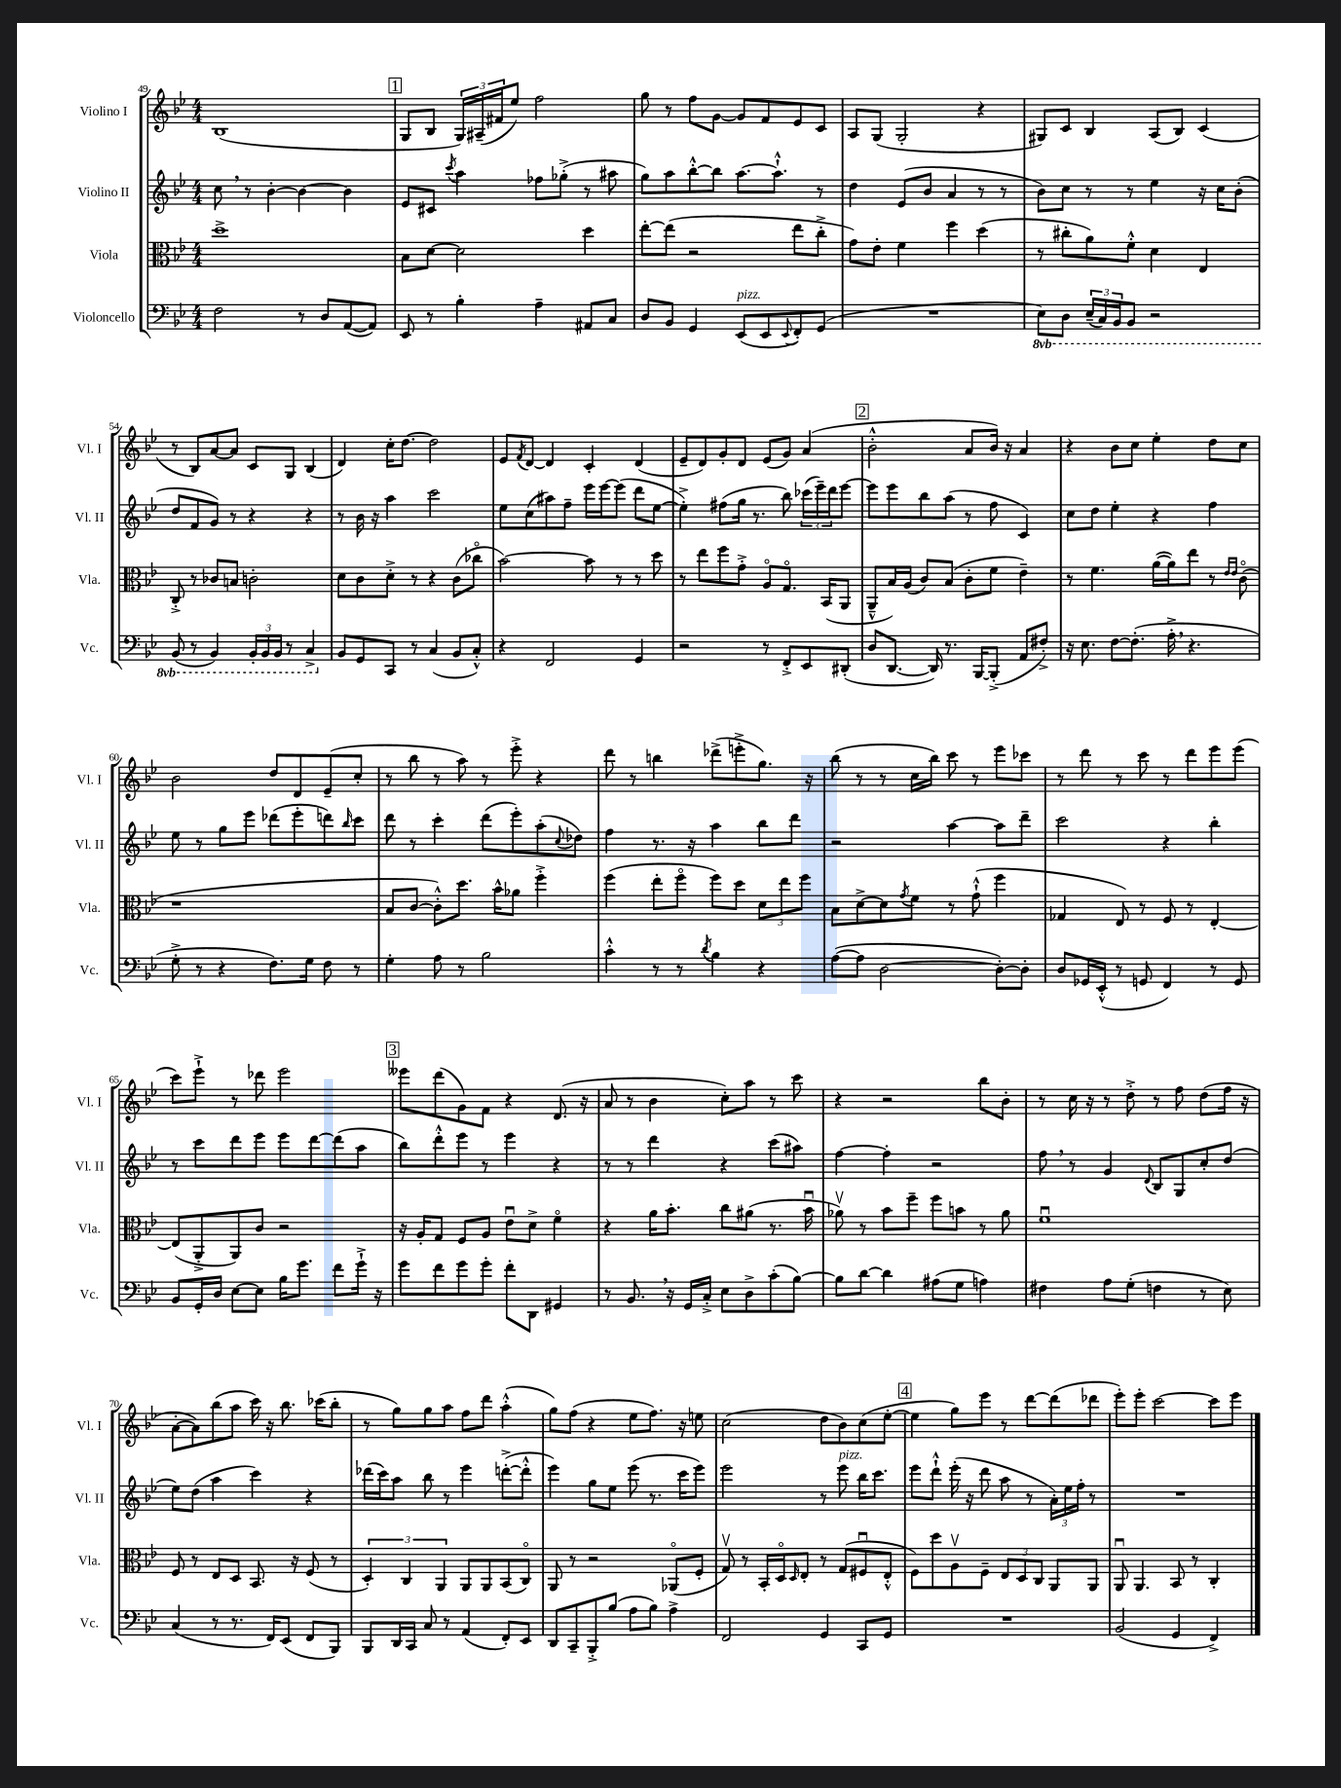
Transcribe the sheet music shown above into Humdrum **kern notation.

**kern	**kern	**kern	**kern
*staff4	*staff3	*staff2	*staff1
*clefF4	*clefC3	*clefG2	*clefG2
*k[b-e-]	*k[b-e-]	*k[b-e-]	*k[b-e-]
*M4/4	*M4/4	*M4/4	*M4/4
2F	1dd^	8cc	(1B-
.	.	8r	.
.	.	[4b-'	.
8r	.	4b-_	.
8D	.	.	.
([8AA	.	4b-]	.
8AA])	.	.	.
=	=	=	=
8EE-	8B-	8e-	8G
8r	[8d	8c#	8B-
.	.	8qccc	.
4B-'	2d]	4aa	24G)
.	.	.	(24A#~
.	.	.	24f#
.	.	.	8ee-)
4A~	.	8ff-	2ff
.	.	(8gg-'^	.
8AA#	4dd	8r	.
8C	.	8aa#	.
=	=	=	=
8D	[8ee-'	8gg)	8gg
8BB-	(8ee-]	8aa	8r
4GG	2r	[8bb-'^^	8ff
.	.	8bb-]	[8g
(8EE-	.	[8.aa	8g]
8EE-	.	.	8f
.	.	8.aa`^^]	.
8qqEE-	.	.	.
8FF')	8ee-	.	8e-
(8GG	8cc'^	8r	8c
=	=	=	=
1r	8g)	4dd	8A
.	8e-'	.	(8G
.	4f	(8e-	2G'
.	.	8b-	.
.	4ff	4a	.
.	(4dd	8r	4r
.	.	8r	.
=	=	=	=
8EE-)	8r	8b-)	8G#)
8DD	8cc#'	8cc	8c
(24EE-~	8a)	8r	4B-
24CC)	.	.	.
24BBB-	.	.	.
8BBB-	8f'^^	8r	.
2r	4d	4ee-	(8A
.	.	.	8B-)
.	4E-	16r	(4c
.	.	16cc	.
.	.	(8b-'	.
=	=	=	=
(8BBB-	8C'^	8dd	8r
8r	8r	8f	8B-)
4BBB-)	8c-	8g)	[8a
.	8B	8r	8a]
24BBB-'	2c'	4r	8c
24BBB-	.	.	.
24BBB-	.	.	.
8r	.	.	8G
4CC^	.	4r	(4B-
=	=	=	=
8BB-	8d	8r	4d)
8GG	8c	16b-	.
.	.	16r	.
8CC	8d'^	4aa	16cc'
.	.	.	[8.dd
8r	8r	.	.
(4C	4r	2ccc	2dd]
8BB-	(8c	.	.
8C'^^)	8cc-o	.	.
=	=	=	=
4r	[2b-)	8ee-	8e-
.	.	.	8qf
.	.	(8cc	[8d
2FF	.	8aa#)	4d]
.	.	8ff~	.
.	8b-]	16eee-	4c'
.	.	[16eee-	.
.	8r	(8eee-]	.
4GG	8r	8ddd	(4d
.	8dd	[8ee-	.
=	=	=	=
2r	8r	4ee-'^])	8e-~
.	8ee-	.	8d)
.	8ff	(8ff#	8g'
.	8g'^	16gg	8d
.	.	8.r	.
8r	8Ao	.	(8e-
8FF'^	8.Go	8bb-)	8g)
8EE-	.	(24ccc-	(4a
.	.	24eee-~)	.
.	(16BB-	.	.
.	.	24ddd	.
(8DD#'	8AA	[8eee-	.
=	=	=	=
8D	8AA~^^	8eee-]	2b-'^^
[8.DD	16B-)	8eee-	.
.	(16A	.	.
.	8c)	8bb-	.
16DD])	.	.	.
8.r	(8B-	(8aa	.
.	8c'	8r	8a
[16BBB-	.	.	.
(8BBB-'^]	8f	8ff	16b-)
.	.	.	16r
8AA	4e-~)	4c)	4a
8F#'^)	.	.	.
=	=	=	=
16r	8r	8cc	4r
8.E-	.	.	.
.	4.f	8dd	.
[8F	.	4ee-'	8b-
(8.F']	.	.	8cc
.	([16a	4r	4ee-'
16A'^	16a])	.	.
4.r	8ee-	.	.
.	8r	4ff	8dd
.	16qqe-	.	.
.	16qqe-	.	.
.	(8co	.	8cc
=	=	=	=
8G'^	1r	8ee-	2b-
8r	.	8r	.
4r	.	8gg	.
.	.	8eee-	.
8.F)	.	(8ddd-	8dd
.	.	8eee-'	8d
16G	.	.	.
8F	.	8ddd)	(8e-~
.	.	16qqbb-	.
8r	.	8ccc	8cc'
=	=	=	=
4G'	8B-	8ddd	8r
.	[8c	8r	8bb-
8A	8c'^^])	4ccc'	8r
8r	8.dd	.	8aa)
2B-	.	(8ddd	8r
.	16b-^^	.	.
.	8a-	8eee-')	8eee-'^
.	4ff'^	(8aa'	4r
.	.	8qqcc	.
.	.	8dd-)	.
=	=	=	=
4c'^^	(4ff	4ff	8ddd
.	.	.	8r
8r	8ee-'	8.r	4bb
8r	8ffo	.	.
.	.	16r	.
8qd	.	.	.
4B-	8ff)	4aa	(8ddd-^
.	8dd	.	8eee'^
4r	12d	8bb-	8.gg)
.	12ee-	.	.
.	.	8ddd	.
.	12ff	.	.
.	.	.	16r
=	=	=	=
([8A	8B-	2r	(8bb-
8A]	[8d^	.	8r
[2D	8d]	.	8r
.	8qg	.	.
.	8f	.	16cc
.	.	.	16bb-)
.	8r	[4aa	8ccc
.	(8g`^^	.	8r
8D'_)	4ff	8aa]	8eee-
8D']	.	8ddd~	8ccc-
=	=	=	=
8D	4G-	2ccc	8r
16GG-	.	.	8ddd
(16EE-'^^	.	.	.
8r	8E-)	.	8r
8GG	8r	.	8ccc
4FF)	8F	4r	8r
.	8r	.	8ddd
8r	[4E-'	4bb-'	8eee-
8GG	.	.	(8eee-
=	=	=	=
8BB-	(8E-]	8r	8ccc)
16GG'	8AA'^	8ccc	8eee-`^
16D	.	.	.
[8E-	8AA)	8ddd	8r
8E-]	8c	8eee-	8ddd-
16B-	2r	8eee-	2eee-
8.g	.	.	.
.	.	[8ddd	.
8f	.	(8ddd]	.
16g`^	.	8aa	.
16r	.	.	.
=	=	=	=
8g	16r	8bb-)	8eee--
.	16A'	.	.
8f	8G	8ddd'^^	(8ddd
8g	8F	8eee-	8g)
8g'	8A	8r	8f
8f'	8e-u	4eee-	4r
8DD	8d^	.	.
4GG#	4fo	4r	(8.d
.	.	.	16r
=	=	=	=
8r	4r	8r	8a
8.BB-	.	8r	8r
.	16a	4ddd	4b-
16r	8.b-'	.	.
16GG	.	.	.
16C'^	.	.	.
8E-	8cc	4r	8cc')
8D^	(8a#	.	8aa
(8c'	8.r	(8ccc	8r
[8B-)	.	8aa#)	8ccc
.	16b-u	.	.
=	=	=	=
8B-]	8a-v)	[4ff	4r
[8d	8r	.	.
4d]	8b-	4ff']	2r
.	8ff~	.	.
(8A#	8ff	2r	.
8G	8b	.	.
4A)	8r	.	8bb-
.	8a-	.	8b-'
=	=	=	=
4F#	1fu	8ff	8r
.	.	8r	16cc
.	.	.	16r
8A	.	4g	8r
(8G'	.	.	8dd'^
.	.	8qqd	.
4F	.	8B-	8r
.	.	8G	8ff
8r	.	8cc'	(8dd
8E-)	.	(8dd	16ff
.	.	.	16r
=	=	=	=
(4C	8F	8ee-)	[8a'
.	8r	(8dd	8a])
8r	8E-	4aa	(8bb-
8.r	8D	.	8aa
.	8.BB-	4ccc)	16ccc)
16FF)	.	.	16r
(8EE-	.	.	8.bb-
.	16r	.	.
8FF	(8F	4r	.
.	.	.	(16ccc-
8BBB-)	8r	.	8bb-'
=	=	=	=
8BBB-	6D')	(16ddd-	8r
.	.	16ccc)	.
16DD	.	8aa	8gg)
.	6C	.	.
16CC	.	.	.
8C	.	8bb-	8gg
.	6AA	.	.
8r	.	8r	8aa
(4AA	8AA	4eee-	8ff
.	8AA	.	8ddd
8FF')	(8BB-	([8ddd'^	(4aa'^^
8EE-	8Co)	8ddd'^^]	.
=	=	=	=
8DD	8AA	4eee-)	8gg)
8CC~	8r	.	(8ff
8BBB-'^	2r	8gg	4r
(8B-	.	8ee-	.
8A	.	(8eee-	8ee-
8B-)	.	8.r	8.ff)
4A^	(8AA-o	.	.
.	.	16ccc	16r
.	8F'	8eee-)	8ee
=	=	=	=
2FF	8Gv)	2eee-	(2cc
.	8r	.	.
.	16BB-'	.	.
.	16Do	.	.
.	16qqD	.	.
.	8E-'	.	.
4GG	8r	8r	8dd
.	(8G	8eee-	8b-)
8CC	8F#u	16bb-	(8cc
.	.	8.ccc	.
8GG	8E-'^^	.	[8ee-'
=	=	=	=
1r	8F)	8eee-	4ee-]
.	8dd	8ddd`^^	.
.	8Av	(16eee-'	8gg)
.	.	16r	.
.	8F~	8ddd	8eee-
.	12E-	8aa	8r
.	12D	.	.
.	.	8r	[8ddd
.	12C	.	.
.	8AA	24a')	(8ddd]
.	.	24ee-	.
.	.	24ff'	.
.	8AA	8r	8ddd-
=	=	=	=
(2BB-	8AAu	1r	8eee-')
.	4.AA	.	8eee-'
.	.	.	[2ccc
4GG	8BB-	.	.
.	8r	.	.
4FF^)	4C'	.	8ccc]
.	.	.	8eee-
==	==	==	==
*-	*-	*-	*-
